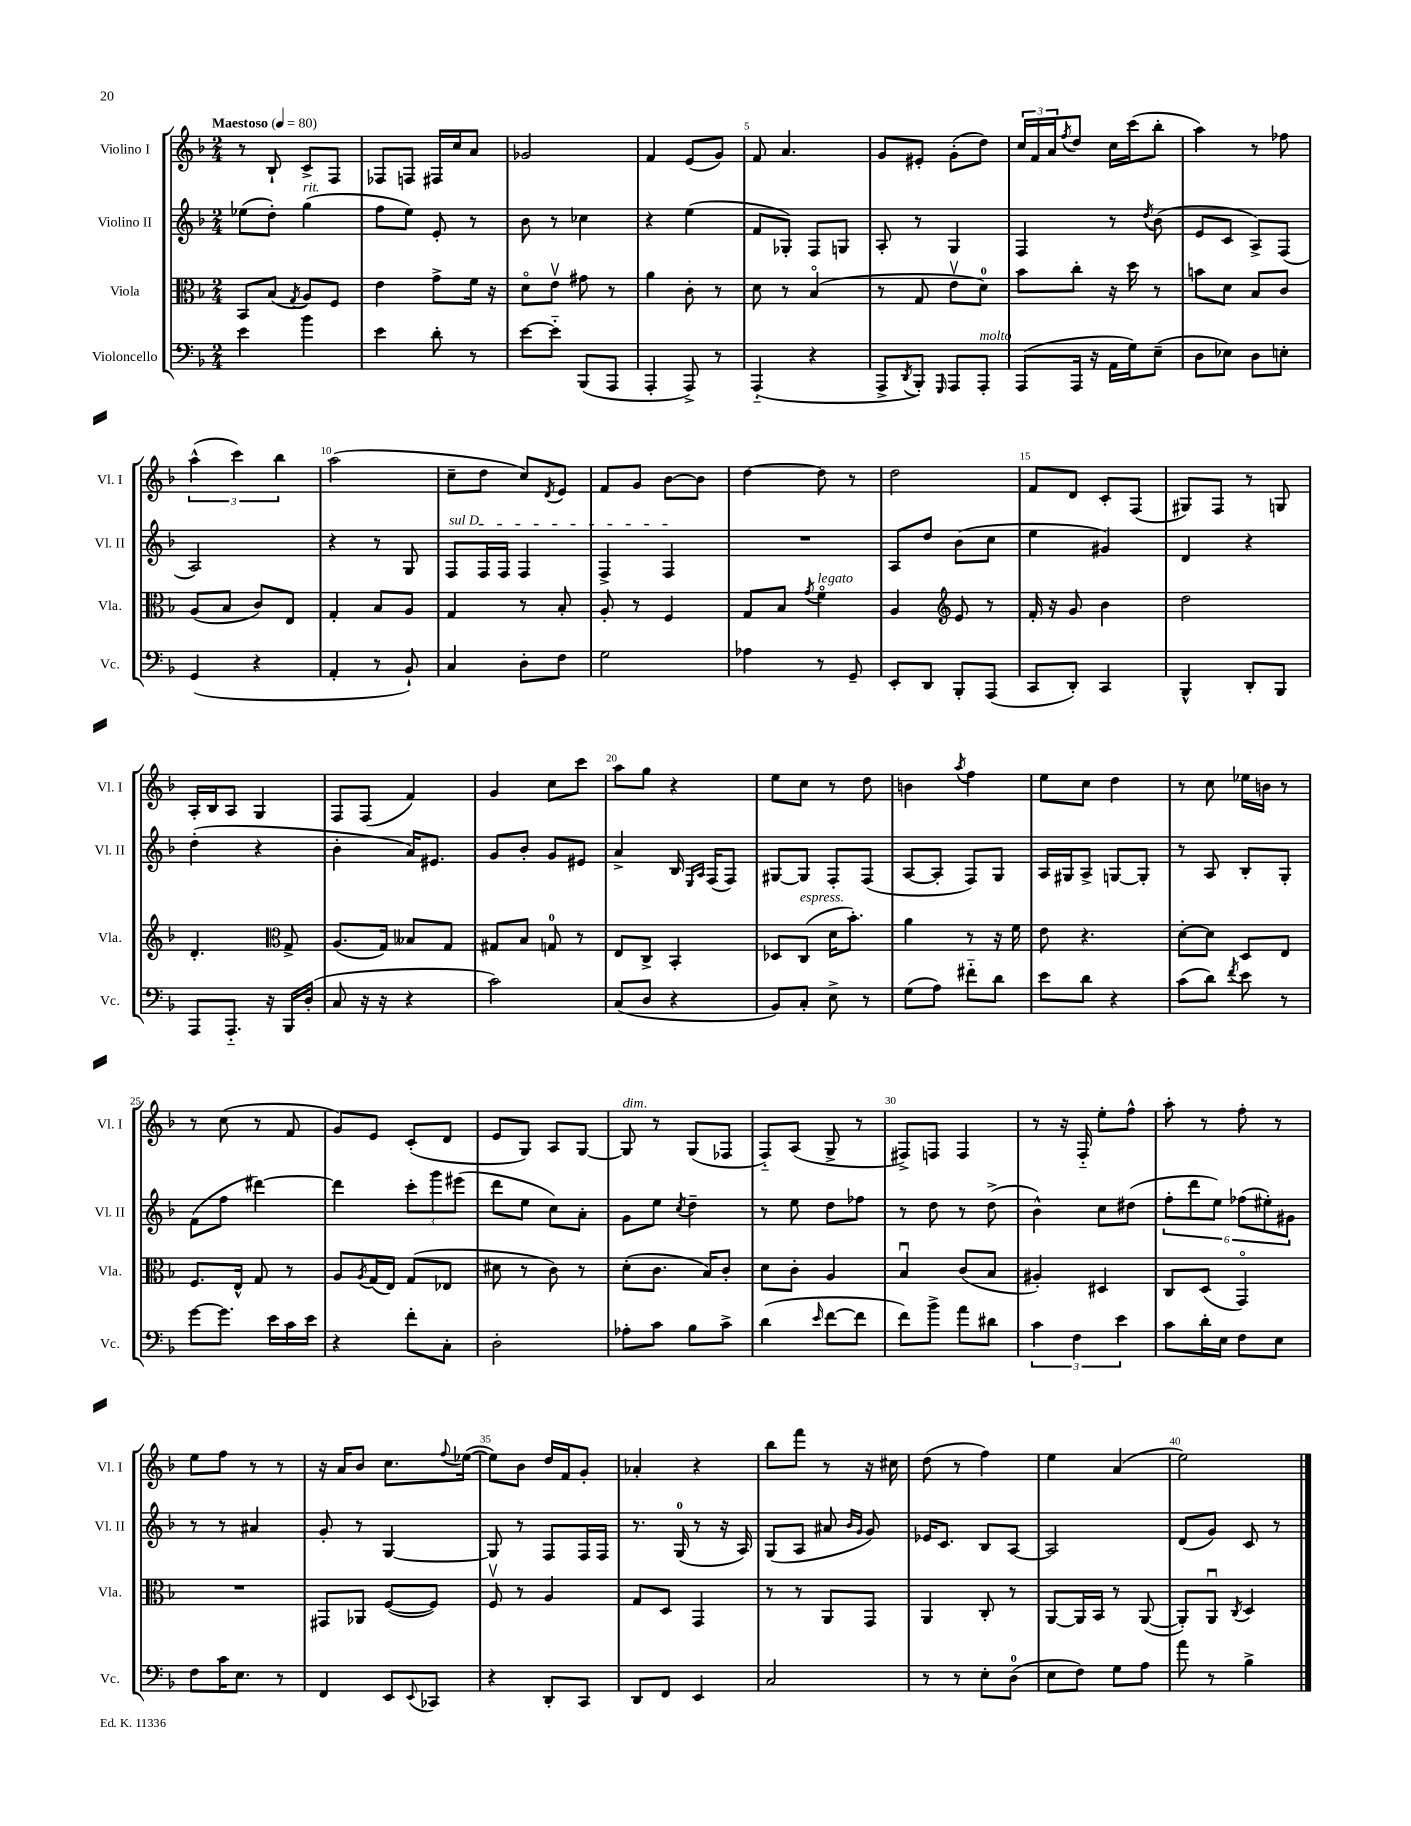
<<
\new StaffGroup <<
\new Staff = "s0" \with { instrumentName = "Violino I" shortInstrumentName = "Vl. I" } {
    \clef treble \key f \major \numericTimeSignature \time 2/4 \tempo "Maestoso" 4 = 80
    r8 bes8-! c'8-> f8 |
    fes8 f8 fis16 c''16 a'8 |
    ges'2 |
    f'4 e'8( g'8) |
    f'8 a'4. |
    g'8 eis'8-. g'8-.( d''8) |
    \tuplet 3/2 { c''16 f'16 a'16 } \acciaccatura { f''8 } d''8 c''16 c'''16( bes''8-. |
    a''4) r8 fes''8 |
    \tuplet 3/2 { a''4-^( c'''4) bes''4 } |
    a''2( |
    c''8-- d''8 c''8) \acciaccatura { d'8 } e'8 |
    f'8 g'8 bes'8~ bes'8 |
    d''4~ d''8 r8 |
    d''2 |
    f'8 d'8 c'8-. f8( |
    gis8) f8 r8 g8 |
    a16-. bes16 a8 g4 |
    f8 f8( f'4) |
    g'4 c''8 c'''8 |
    a''8 g''8 r4 |
    e''8 c''8 r8 d''8 |
    b'4 \acciaccatura { a''8 } f''4 |
    e''8 c''8 d''4 |
    r8 c''8 ees''16 b'16 r8 |
    r8 c''8( r8 f'8 |
    g'8) e'8 c'8-.( d'8 |
    e'8 g8) a8 g8~ |
    g8^\markup { \italic "dim." } r8 g8( fes8 |
    f8-_) a8( g8-> r8 |
    fis8->) f8 f4 |
    r8 r16 f16-_ e''8-. f''8-^ |
    a''8-. r8 f''8-. r8 |
    e''8 f''8 r8 r8 |
    r16 a'16 bes'8 c''8. \appoggiatura { f''8 } ees''16~( |
    ees''8) bes'8 d''16 f'16 g'8-. |
    aes'4-. r4 |
    bes''8 f'''8 r8 r16 cis''16 |
    d''8( r8 f''4) |
    e''4 a'4( |
    e''2) \bar "|." |
}
\new Staff = "s1" \with { instrumentName = "Violino II" shortInstrumentName = "Vl. II" } {
    \clef treble \key f \major \numericTimeSignature \time 2/4
    ees''8( d''8-.) g''4^\markup { \italic "rit." }( |
    f''8 e''8) e'8-. r8 |
    bes'8 r8 ces''4 |
    r4 e''4( |
    f'8 ges8-.) f8 g8 |
    a8-. r8 g4 |
    f4 r8 \acciaccatura { d''8 } bes'8( |
    e'8 c'8 a8->) f8( |
    a2) |
    r4 r8 g8 |
    \once \override TextSpanner.bound-details.left.text = \markup { \italic "sul D" } f8\startTextSpan f16 f16 f4 |
    f4-> f4\stopTextSpan |
    R2 |
    a8 d''8 bes'8( c''8 |
    e''4 gis'4) |
    d'4 r4 |
    d''4-.( r4 |
    bes'4-. a'16) eis'8. |
    g'8 bes'8-. g'8 eis'8 |
    a'4-> bes16 \grace { e16 a16 } f16( f8) |
    gis8~ gis8 f8-. f8( |
    a8~ a8-. f8) g8 |
    a16 gis16 a8-> g8~ g8-. |
    r8 a8 bes8-. g8-. |
    f'8( f''8 dis'''4~) |
    dis'''4 \tuplet 3/2 { c'''8-. g'''8 eis'''8( } |
    d'''8 e''8 c''8) a'8-. |
    g'8 e''8 \acciaccatura { c''8 } d''4-- |
    r8 e''8 d''8 fes''8 |
    r8 d''8 r8 d''8->( |
    bes'4-^) c''8 dis''8( |
    \tuplet 6/4 { f''8-. d'''8 e''8) fes''8( eis''8-.) gis'8 } |
    r8 r8 ais'4 |
    g'8-. r8 g4~ |
    g8 r8 f8 f16 f16 |
    r8. g16-0( r8 r16 a16) |
    g8( a8 ais'8 \grace { bes'16 g'16 } g'8) |
    ees'16 c'8. bes8 a8~ |
    a2 |
    d'8( g'8) c'8 r8 \bar "|." |
}
\new Staff = "s2" \with { instrumentName = "Viola" shortInstrumentName = "Vla." } {
    \clef alto \key f \major \numericTimeSignature \time 2/4
    bes,8 bes8( \acciaccatura { g8 } a8) f8 |
    e'4 g'8-> f'16 r16 |
    d'8\flageolet e'8\upbow gis'8 r8 |
    a'4 c'8-. r8 |
    d'8 r8 bes4\flageolet( |
    r8 g8 e'8\upbow d'8-0) |
    bes'8 c''8-. r16 d''16 r8 |
    b'8 d'8 bes8 c'8 |
    a8( bes8 c'8) e8 |
    g4-. bes8 a8 |
    g4 r8 bes8-. |
    a8-. r8 f4 |
    g8 bes8 \acciaccatura { g'8 } f'4\flageolet^\markup { \italic "legato" } |
    a4 \clef treble e'8 r8 |
    f'16-. r16 g'8 bes'4 |
    d''2 |
    d'4.-. \clef alto g8-> |
    a8.( g16) beses8 g8 |
    gis8 bes8 g8-0 r8 |
    e8 c8-> bes,4-. |
    des8 c8^\markup { \italic "espress." }( d'16 bes'8.-.) |
    a'4 r8 r16 f'16 |
    e'8 r4. |
    d'8~-. d'8 d8 e8 |
    f8. e16-^ g8 r8 |
    a8 \acciaccatura { a8 } g16( e16) g8( ees8 |
    dis'8 r8 c'8) r8 |
    d'8-.( c'8. bes16) c'8-. |
    d'8 c'8-. a4 |
    bes4\downbow c'8( bes8 |
    ais4-.) dis4 |
    c8 d8( g,4\flageolet) |
    R2 |
    gis,8 aes,8 f8~( f8) |
    f8\upbow r8 a4 |
    g8 d8 g,4 |
    r8 r8 a,8 g,8 |
    a,4 c8-. r8 |
    a,8~ a,16 bes,16 r8 a,8~( |
    a,8-.) a,8\downbow \acciaccatura { c8 } d4 \bar "|." |
}
\new Staff = "s3" \with { instrumentName = "Violoncello" shortInstrumentName = "Vc." } {
    \clef bass \key f \major \numericTimeSignature \time 2/4
    e'4 bes'4 |
    e'4 d'8-. r8 |
    e'8~ e'8-_ bes,,8( a,,8 |
    a,,4-. a,,8->) r8 |
    a,,4-_( r4 |
    a,,8-> \acciaccatura { d,8 } bes,,8-.) \grace { g,,16 } a,,8 a,,8-.^\markup { \italic "molto" } |
    a,,8( a,,16 r16 a,16 g16) e8--( |
    d8 ees8) d8 e8-. |
    g,4( r4 |
    a,4-. r8 bes,8-!) |
    c4 d8-. f8 |
    g2 |
    aes4 r8 g,8-- |
    e,8-. d,8 bes,,8-. a,,8( |
    c,8 d,8-.) c,4 |
    bes,,4-^ d,8-. bes,,8 |
    a,,8 a,,8.-_ r16 bes,,16 d16-.( |
    c8 r16 r16 r4 |
    c'2) |
    c8( d8 r4 |
    bes,8) c8-. e8-> r8 |
    g8( a8) fis'8-_ d'8 |
    e'8 d'8 r4 |
    c'8( d'8) \acciaccatura { f'8 } e'8 r8 |
    g'8~ g'8. e'16 c'16 e'16 |
    r4 f'8-. c8-. |
    d2-. |
    aes8-. c'8 bes8 c'8-> |
    d'4( \grace { e'16 } f'8~ f'8 |
    f'8) bes'8-> a'8 dis'8 |
    \tuplet 3/2 { c'4 f4 e'4 } |
    c'8 d'16-. e16 f8 e8 |
    f8 c'16 e8. r8 |
    f,4 e,8 \appoggiatura { e,8 } ces,8 |
    r4 d,8-. c,8 |
    d,8 f,8 e,4 |
    c2 |
    r8 r8 e8-. d8-0( |
    e8 f8) g8 a8 |
    a'8 r8 bes4-> \bar "|." |
}
>>
>>
\layout { \context { \Score \override BarNumber.break-visibility = ##(#f #t #t) barNumberVisibility = #(every-nth-bar-number-visible 5) } }
